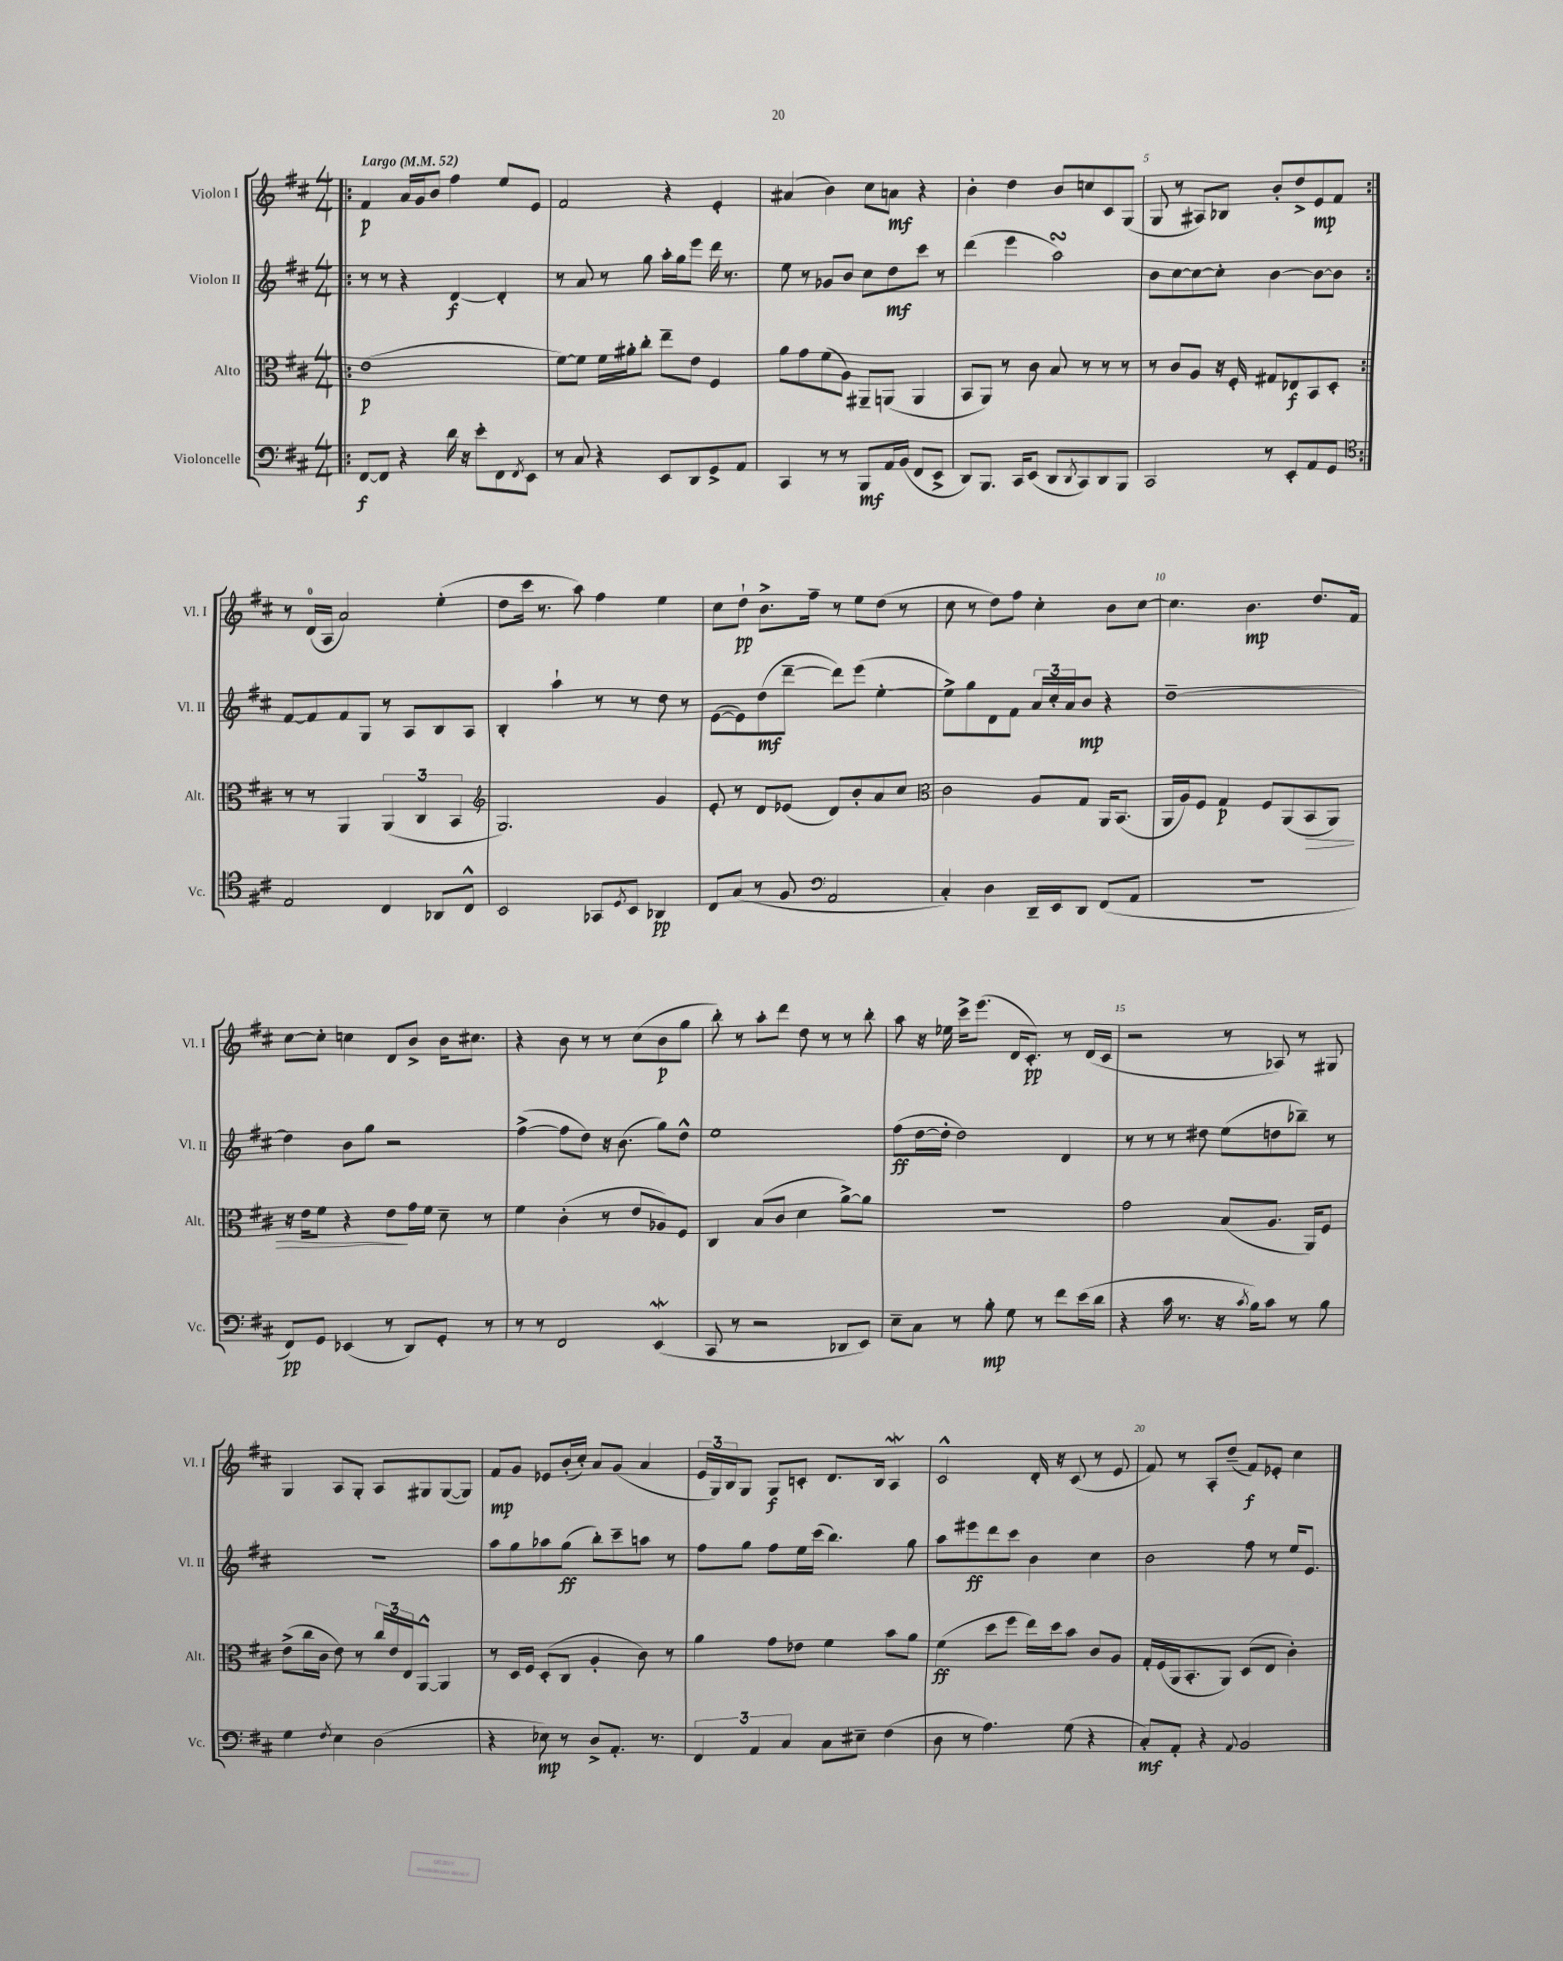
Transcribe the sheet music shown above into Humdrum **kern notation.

**kern	**dynam	**kern	**dynam	**kern	**dynam	**kern	**dynam
*part4	*part4	*part3	*part3	*part2	*part2	*part1	*part1
*staff4	*staff4	*staff3	*staff3	*staff2	*staff2	*staff1	*staff1
*I"Violoncelle	*	*I"Alto	*	*I"Violon II	*	*I"Violon I	*
*I'Vc.	*	*I'Alt.	*	*I'Vl. II	*	*I'Vl. I	*
*clefF4	*	*clefC3	*	*clefG2	*	*clefG2	*
*k[f#c#]	*	*k[f#c#]	*	*k[f#c#]	*	*k[f#c#]	*
*M4/4	*	*M4/4	*	*M4/4	*	*M4/4	*
*MM52	*	*MM52	*	*MM52	*	*MM52	*
=1!|:	=1!|:	=1!|:	=1!|:	=1!|:	=1!|:	=1!|:	=1!|:
!	!	!	!	!	!	!LO:TX:a:B:t=Largo	!
[8FF#/L	f	(1e	p	8r	.	4f#/	p
8FF#/J]	.	.	.	8r	.	.	.
4r	.	.	.	4r	.	16a/LL	.
.	.	.	.	.	.	16g/J	.
.	.	.	.	.	.	8b/J	.
16d\	.	.	.	[4d/	f	4ff#\	.
16r	.	.	.	.	.	.	.
8e'\L	.	.	.	.	.	.	.
8FF#\	.	.	.	4d'/]	.	8ee/L	.
8qFF#/	.	.	.	.	.	.	.
8EE\J	.	.	.	.	.	8e/J	.
=2	=2	=2	=2	=2	=2	=2	=2
8r	.	[8f#\L)	.	8r	.	2f#/	.
8C#/	.	8f#\J]	.	8a/	.	.	.
4r	.	16f#\LL	.	8r	.	.	.
.	.	16a#X'\J	.	.	.	.	.
.	.	8cc#'\J	.	8gg\	.	.	.
8EE/L	.	8ee~\L	.	16aa'\LL	.	4r	.
.	.	.	.	16gg\J	.	.	.
8DD/	.	8e\J	.	8eee\J	.	.	.
8GG^/	.	4F#/	.	16ddd\	.	4e'/	.
.	.	.	.	8.r	.	.	.
8AA/J	.	.	.	.	.	.	.
=3	=3	=3	=3	=3	=3	=3	=3
4CC#/	.	8a\L	.	8ee\	.	(4a#X/	.
.	.	8g\	.	8r	.	.	.
8r	.	(8f#\	.	8g-X/L	.	4b\)	.
8r	.	8A\J)	.	8b/J	.	.	.
8BBB/L	mf	8AA#X~/L	.	8cc#\L	.	8cc#\L	.
16AA/L	.	(8AAn/J	.	8dd\	mf	8an\J	mf
(16BB/JJ	.	.	.	.	.	.	.
8FF#/L	.	4AA/	.	8ccc#\J	.	4r	.
8EE^/J	.	.	.	8r	.	.	.
=4	=4	=4	=4	=4	=4	=4	=4
8DD/L)	.	8BB/L	.	(4ddd\	.	4b'\	.
8.BBB/J	.	8AA/J)	.	.	.	.	.
.	.	8r	.	4eee\	.	4dd\	.
16CC#/KL	.	.	.	.	.	.	.
(8EE/J	.	8c#\	.	.	.	.	.
8DD/L	.	8B/	.	2aasSSS\)	.	8b/L	.
8qDD/	.	.	.	.	.	.	.
8CC#/)	.	8r	.	.	.	8ccn/	.
8DD/	.	8r	.	.	.	8c#/	.
8BBB/J	.	8r	.	.	.	(8G/J	.
=5	=5	=5	=5	=5	=5	=5	=5
2CC#/	.	8r	.	8b\L	.	8G/	.
.	.	8c#/L	.	[8cc#\	.	8r	.
.	.	8A/J	.	8cc#\_	.	8A#X/L)	.
.	.	16r	.	8cc#'\J]	.	8B-X/J	.
.	.	16F#'/	.	.	.	.	.
8r	.	8G#X/L	.	[4b\	.	8b'/L	.
8EE'/L	.	8E-X/	f	.	.	8dd^/	.
8AA/	.	8BB/	.	8b\L_	.	8e/	mp
8GG/J	.	8D'/J	.	8b\J]	.	8f#/J	.
!!LO:LB:g=z
=6:|!	=6:|!	=6:|!	=6:|!	=6:|!	=6:|!	=6:|!	=6:|!
*clefC4	*	*	*	*	*	*	*
2E/	.	8r	.	[8f#/L	.	8r	.
.	.	8r	.	8f#/]	.	(16d/LL	.
.	.	.	.	.	.	16A/JJ	.
.	.	4AA/	.	8f#/	.	2a/)	.
.	.	.	.	8G/J	.	.	.
4C#/	.	(6AA/	.	8r	.	.	.
.	.	.	.	8A/L	.	.	.
.	.	6C#/	.	.	.	.	.
8AA-X/L	.	.	.	8B/	.	(4ee'\	.
.	.	6BB/	.	.	.	.	.
8C#^^/J	.	.	.	8A/J	.	.	.
=7	=7	=7	=7	=7	=7	=7	=7
*	*	*clefG2	*	*	*	*	*
2BB/	.	2.G/)	.	4B'/	.	8dd\L	.
.	.	.	.	.	.	16ccc#\Jk	.
.	.	.	.	.	.	8.r	.
.	.	.	.	4aa`\	.	.	.
.	.	.	.	.	.	8aa\)	.
8GG-X/L	.	.	.	8r	.	4ff#\	.
8qD/	.	.	.	.	.	.	.
8BB/J	.	.	.	8r	.	.	.
4AA-X/	pp	4g/	.	8dd\	.	4ee\	.
.	.	.	.	8r	.	.	.
=8	=8	=8	=8	=8	=8	=8	=8
8C#/L	.	8e'/	.	([8e\L	.	8cc#\L	.
(8G/J	.	8r	.	8e\])	.	8dd`\J	pp
8r	.	8d/L	.	(8dd\	mf	8.b^\L	.
8F#/	.	(8e-X/J	.	[8ddd~\J	.	.	.
.	.	.	.	.	.	16ff#~\Jk	.
*clefF4	*	*	*	*	*	*	*
2AA/	.	8d/L)	.	8ddd\L])	.	8r	.
.	.	8b'/	.	(8eee\J	.	8ee\L	.
.	.	8a/	.	[4ee'\	.	(8dd\J	.
.	.	8cc#/J	.	.	.	8r	.
=9	=9	=9	=9	=9	=9	=9	=9
*	*	*clefC3	*	*	*	*	*
4C#'/)	.	2c#\	.	8ee^\L])	.	8cc#\	.
.	.	.	.	8gg\	.	8r	.
4D\	.	.	.	8d\	.	8dd\L)	.
.	.	.	.	8f#\J	.	8ff#\J	.
16DD~/LL	.	8A/L	.	24a/LL	.	4cc#'\	.
.	.	.	.	24cc#'/	.	.	.
16EE/J	.	.	.	.	.	.	.
.	.	.	.	24a/J	.	.	.
8DD/J	.	8G/J	.	8b/J	mp	.	.
(8FF#/L	.	16AA/KL	.	4r	.	8b\L	.
.	.	(8.BB/J	.	.	.	.	.
8AA/J	.	.	.	.	.	[8cc#\J	.
=10	=10	=10	=10	=10	=10	=10	=10
1r	.	16AA/LL	.	[1dd~	.	4.cc#\]	.
.	.	16A/J)	.	.	.	.	.
.	.	8F#/J	.	.	.	.	.
.	.	4G/	p	.	.	.	.
.	.	.	.	.	.	4.b\	mp
.	.	8F#/L	.	.	.	.	.
.	.	(8AA/	.	.	.	.	.
!	!	!	!LO:HP:b	!	!	!	!
.	.	8BB/	>	.	.	8.dd/L	.
.	.	8AA/J)	.	.	.	.	.
.	.	.	.	.	.	16f#/Jk	.
!!LO:LB:g=z
=11	=11	=11	=11	=11	=11	=11	=11
8FF#/L)	pp	16r	.	4dd\]	.	[8cc#\L	.
.	.	16e\KL	.	.	.	.	.
8GG/J	.	8f#\J	.	.	.	8cc#'\J]	.
(4EE-X/	.	4r	.	8b\L	.	4ccn\	.
.	.	.	.	8gg\J	.	.	.
8r	.	8e\L	.	2r	.	8d/L	.
8DD/L)	.	16g\L	]	.	.	8b^/J	.
.	.	16f#\JJ	.	.	.	.	.
8GG'/J	.	8d~\	.	.	.	16b\KL	.
.	.	.	.	.	.	8.cc#X\J	.
8r	.	8r	.	.	.	.	.
=12	=12	=12	=12	=12	=12	=12	=12
8r	.	4f#\	.	([4ff#^\	.	4r	.
8r	.	.	.	.	.	.	.
2FF#/	.	(4c#'\	.	8ff#\L]	.	8b\	.
.	.	.	.	8dd\J)	.	8r	.
.	.	8r	.	16r	.	8r	.
.	.	.	.	(8.b\	.	.	.
.	.	8e/L	.	.	.	(8cc#\L	.
(4EEW/	.	8A-X/)	.	8gg\L)	.	8b\	p
.	.	8F#/J	.	8dd^^\J	.	8gg\J	.
=13	=13	=13	=13	=13	=13	=13	=13
8CC#/	.	4C#/	.	1ee	.	8bb'\)	.
8r	.	.	.	.	.	8r	.
2r	.	(8B/L	.	.	.	8aa'\L	.
.	.	8c#/J	.	.	.	8ddd\J	.
.	.	4d\	.	.	.	8dd\	.
.	.	.	.	.	.	8r	.
8DD-X/L	.	[8a^\L)	.	.	.	8r	.
8EE/J)	.	8a\J]	.	.	.	8bb'\	.
=14	=14	=14	=14	=14	=14	=14	=14
8E~\L	.	1r	.	(8ff#\L	ff	8aa\	.
8C#\J	.	.	.	[16dd\L	.	16r	.
.	.	.	.	16dd'\JJ]	.	16ee-X\	.
8r	.	.	.	2dd\)	.	16ccc#^\KL	.
.	.	.	.	.	.	(8.eee\J	.
8B'\	mp	.	.	.	.	.	.
8G\	.	.	.	.	.	16d/KL	.
.	.	.	.	.	.	8.c#'/J)	pp
8r	.	.	.	.	.	.	.
8f#\L	.	.	.	4d/	.	8r	.
(16e\L	.	.	.	.	.	(16d/LL	.
16d\JJ	.	.	.	.	.	16c#/JJ	.
=15	=15	=15	=15	=15	=15	=15	=15
4r	.	2g\	.	8r	.	2r	.
.	.	.	.	8r	.	.	.
16c#\	.	.	.	8r	.	.	.
8.r	.	.	.	.	.	.	.
.	.	.	.	8dd#X\	.	.	.
16r	.	(8B/L	.	(8ee\L	.	8r	.
8qc#/	.	.	.	.	.	.	.
16B\KL)	.	.	.	.	.	.	.
8c#\J	.	8.A/J	.	8ddn\	.	8A-X/)	.
8r	.	.	.	8bb-X~\J)	.	8r	.
.	.	16AA/KL)	.	.	.	.	.
8B\	.	8F#/J	.	8r	.	8G#X/	.
!!LO:LB:g=z
=16	=16	=16	=16	=16	=16	=16	=16
4G\	.	(8e^\L	.	1r	.	4G/	.
.	.	16cc#\L	.	.	.	.	.
.	.	16c#\JJ	.	.	.	.	.
8qF#/	.	.	.	.	.	.	.
4E\	.	8e\)	.	.	.	8A/L	.
.	.	8r	.	.	.	8G'/J	.
(2D\	.	24cc#/LL	.	.	.	8A/L	.
.	.	24e/	.	.	.	.	.
.	.	24E/J	.	.	.	.	.
.	.	[8AA^^/J	.	.	.	8G#X/	.
.	.	4AA/]	.	.	.	([8G#/	.
.	.	.	.	.	.	8G#/J])	.
=17	=17	=17	=17	=17	=17	=17	=17
4r	.	8r	.	8aa\L	.	8f#/L	mp
.	.	16D/LL	.	8gg\	.	8g/J	.
.	.	16F#/JJ	.	.	.	.	.
8E-X\)	mp	(8D'/L	.	8aa-X\	.	8e-X/L	.
8r	.	8C#/J	.	(8gg\J	ff	(16b'/L	.
.	.	.	.	.	.	16cc#'/JJ)	.
8D^/L	.	4A'/	.	8bb'\L)	.	8a/L	.
8.AA'/J	.	.	.	8ccc#~\	.	(8g/J	.
.	.	8c#\)	.	8aan\J	.	4a/	.
8.r	.	.	.	.	.	.	.
.	.	8r	.	8r	.	.	.
=18	=18	=18	=18	=18	=18	=18	=18
6FF#/	.	4a\	.	8ff#\L	.	24e/LL	.
.	.	.	.	.	.	24G/)	.
.	.	.	.	.	.	24B/J	.
.	.	.	.	8gg\J	.	8G/J	.
6AA/	.	.	.	.	.	.	.
.	.	8g\L	.	8ff#\L	.	8G/L	f
6C#/	.	.	.	.	.	.	.
.	.	8e-X\J	.	16ee\L	.	8cn'/J	.
.	.	.	.	(16ccc#\JJ	.	.	.
8C#\L	.	4f#\	.	4.bb\)	.	8.d/L	.
8E#X~\J	.	.	.	.	.	.	.
.	.	.	.	.	.	16B/Jk	.
(4F#\	.	8b\L	.	.	.	4AW/	.
.	.	8a\J	.	8gg\	.	.	.
=19	=19	=19	=19	=19	=19	=19	=19
8D\	.	(4f#\	ff	8aa\L	.	2c#^^/	.
8r	.	.	.	8eee#X\	ff	.	.
4.A\)	.	8dd\L	.	8ddd\	.	.	.
.	.	8ff#\J	.	8ccc#\J	.	.	.
.	.	16ee\LL)	.	4b\	.	16d'/	.
.	.	16dd\J	.	.	.	16r	.
(8G\	.	8b\J	.	.	.	(8c#/	.
4r	.	8c#/L	.	4cc#\	.	8r	.
.	.	8A/J	.	.	.	8e/	.
=20	=20	=20	=20	=20	=20	=20	=20
8C#'/L)	mf	16G'/LL	.	2b\	.	8f#/)	.
.	.	(16F#/	.	.	.	.	.
8AA'/J	.	16AA/J	.	.	.	8r	.
.	.	8.BB'/	.	.	.	.	.
4r	.	.	.	.	.	8A'/L	.
.	.	8AA/J)	.	.	.	(8dd~/J	.
8qqAA/	.	.	.	.	.	.	.
2BB/	.	(8D/L	.	8ff#\	.	8f#/L)	f
.	.	8E/J	.	8r	.	8e-X'/J	.
.	.	4c#'\)	.	16ee/KL	.	4cc#\	.
.	.	.	.	8.e/J	.	.	.
==	==	==	==	==	==	==	==
*-	*-	*-	*-	*-	*-	*-	*-
